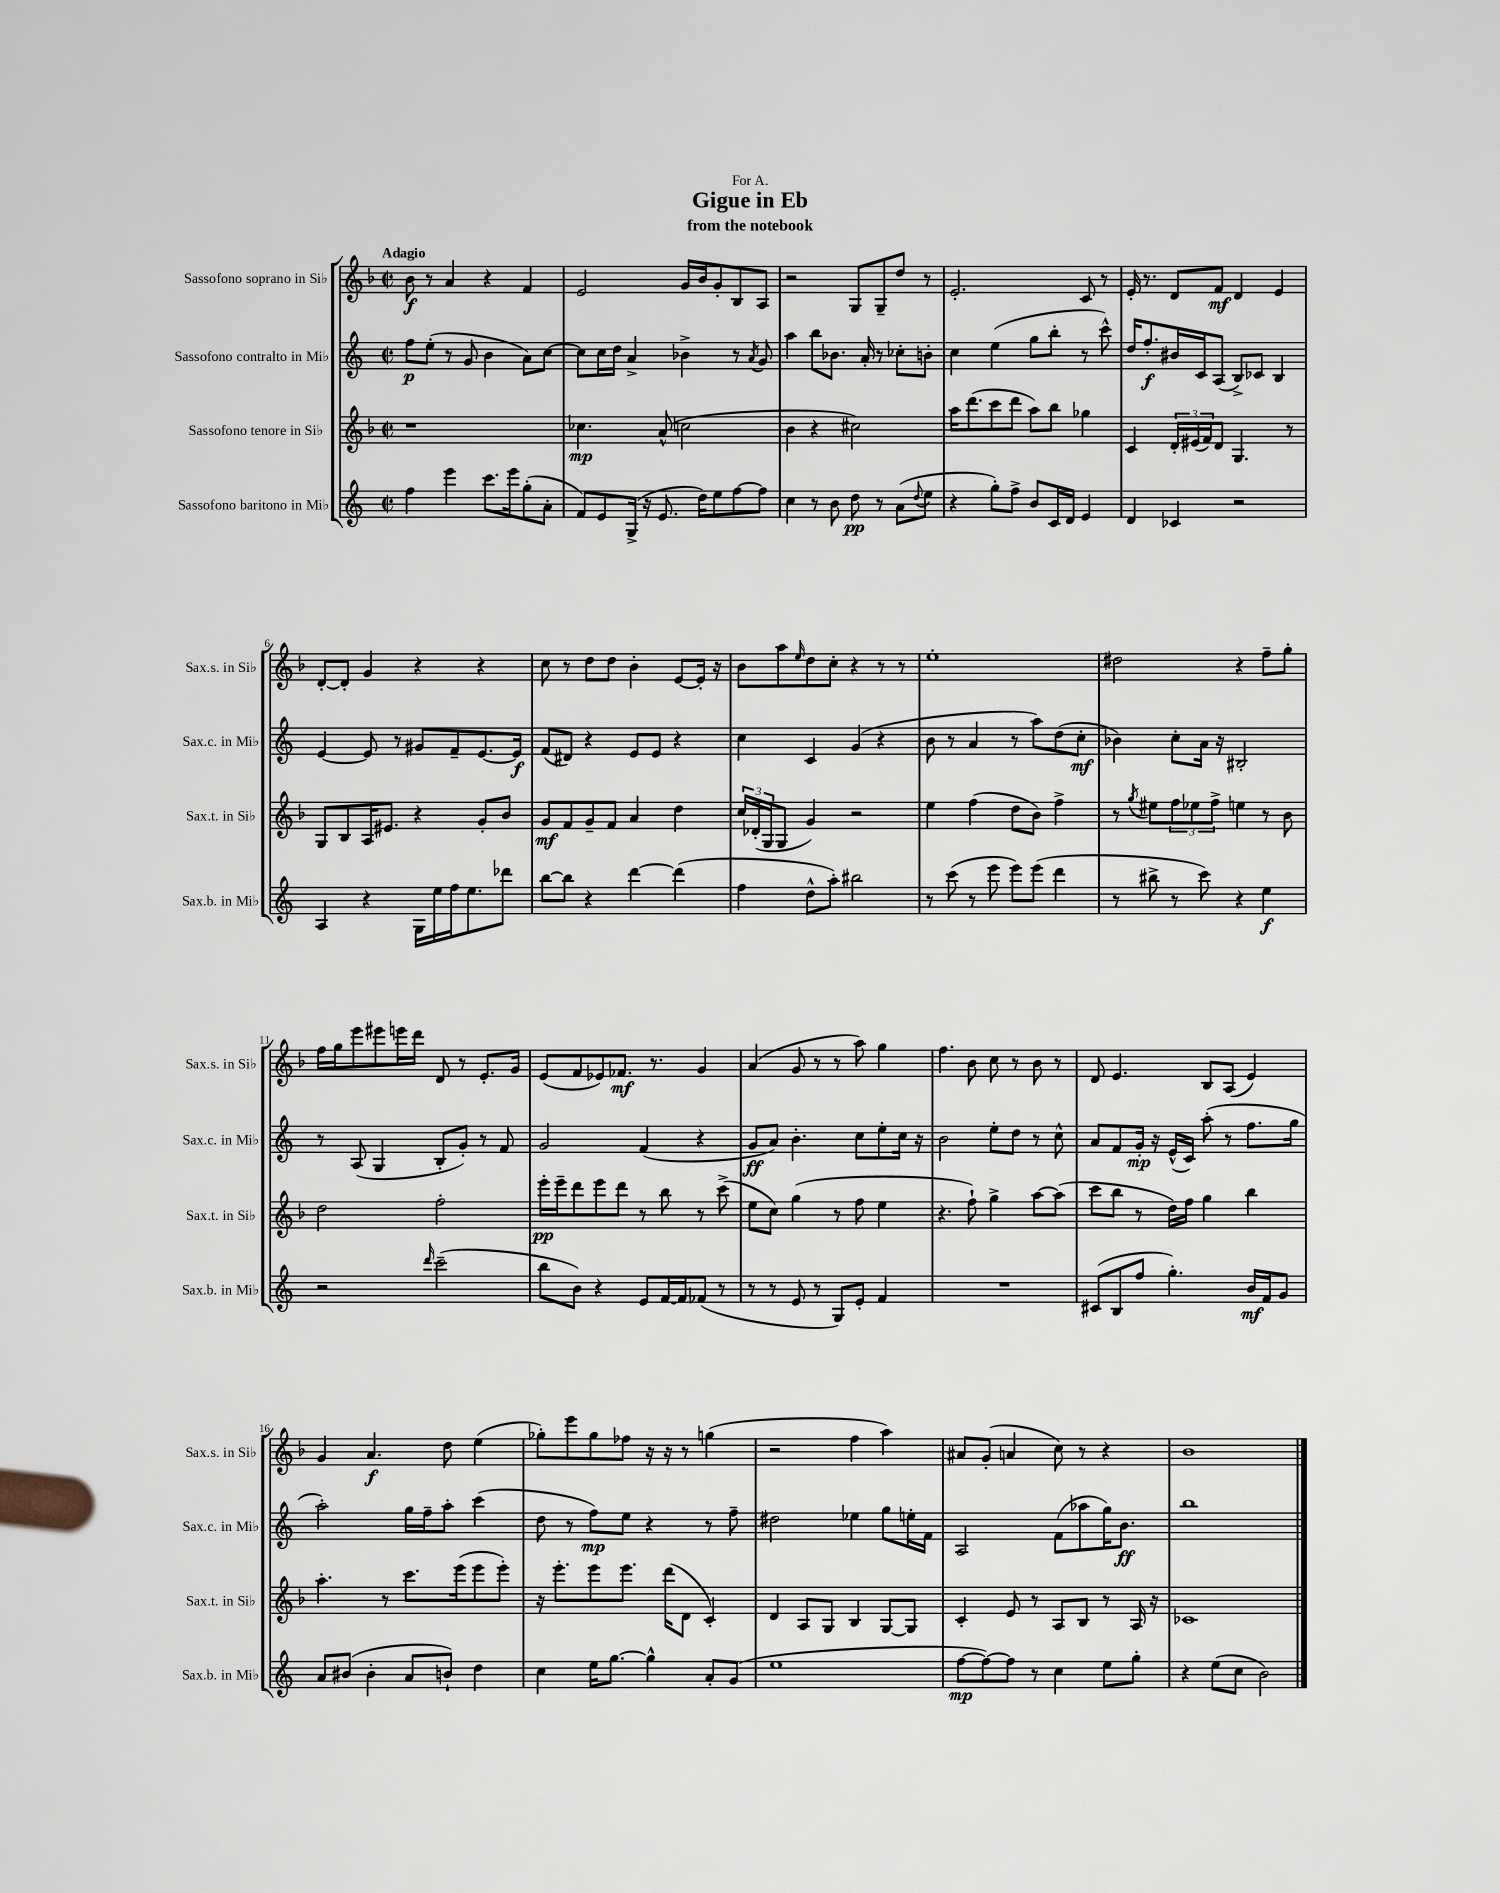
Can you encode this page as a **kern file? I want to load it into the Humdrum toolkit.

**kern	**kern	**kern	**kern
*staff4	*staff3	*staff2	*staff1
*clefG2	*clefG2	*clefG2	*clefG2
*k[]	*k[b-]	*k[]	*k[b-]
*M2/2	*M2/2	*M2/2	*M2/2
*met(c|)	*met(c|)	*met(c|)	*met(c|)
4ff	1r	8ff	8b-
.	.	(8ee'	8r
4eee	.	8r	4a
.	.	8g	.
8.ccc	.	4b	4r
16eee	.	.	.
(8gg'	.	8a)	4f
8a'	.	[8cc	.
=	=	=	=
8f)	4.cc-	8cc]	2e
8e	.	16cc	.
.	.	16dd	.
(16G^	.	4a^	.
16r	.	.	.
8.e	(8a^^	.	.
.	2cc	4b-^	16g
16dd)	.	.	16b-
8ee	.	.	8g'
[8ff	.	8r	8B-
.	.	8qa	.
8ff]	.	8g	8A
=	=	=	=
4cc	4b-	4aa	2r
8r	4r	8bb	.
8b	.	8.b-	.
8dd	2cc#)	.	8G
.	.	16a'	.
8r	.	8r	8G~
(8a	.	8cc-'	8dd
8qqdd	.	.	.
8ee	.	8b'	8r
=	=	=	=
4r	16aa	4cc	2.e'
.	(8.ddd	.	.
8gg')	8ccc	(4ee	.
8ff^	8ddd	.	.
8b	8aa)	8gg	.
16c	8bb-	8bb'	.
16d	.	.	.
4e	4gg-	8r	8c
.	.	8ccc^^)	8r
=	=	=	=
4d	4c	16dd	16e'
.	.	8.ff'	8.r
4c-	24d'	16b#	8d
.	(24e#	.	.
.	.	16c	.
.	24f)	.	.
.	8d	(8A	8f
2r	4.G	8B^)	4d
.	.	8c-	.
.	.	4B	4e
.	8r	.	.
=	=	=	=
4A	8G	[4e	[8d'
.	8B-	.	8d']
4r	16A	8e]	4g
.	8.e#	.	.
.	.	8r	.
16G	4r	8g#	4r
16ee	.	.	.
16ff	.	8f~	.
8.ee	.	.	.
.	8g'	[8.e	4r
8ddd-	8b-	.	.
.	.	16e]	.
=	=	=	=
[8bb	8g	(8f	8cc
8bb]	8f	8d#)	8r
4r	8g~	4r	8dd
.	8f	.	8dd
[4ddd	4a	8e	4b-'
.	.	8e	.
(4ddd]	4dd	4r	[8e
.	.	.	16e']
.	.	.	16r
=	=	=	=
4ff	24cc	4cc	8b-
.	(24d-'	.	.
.	24G	.	.
.	8G	.	8aa
.	.	.	16qqee
8dd^^	4g)	4c	8dd
8aa')	.	.	8cc'
2bb#	2r	(4g	4r
.	.	4r	8r
.	.	.	8r
=	=	=	=
8r	4ee	8b	1ee'
(8ccc	.	8r	.
8r	(4ff	4a	.
8eee	.	.	.
8eee)	8dd	8r	.
(8eee	8b-)	8aa)	.
4ddd	4ff^	(8dd	.
.	.	8cc'	.
=	=	=	=
8r	8r	4b-)	2dd#
.	8qgg	.	.
8bb#^	8ee#	.	.
8r	12ff	8cc'	.
.	12ee-	.	.
8ccc)	.	16a	.
.	12ff^	.	.
.	.	16r	.
4r	4ee	2B#'	4r
4ee	8r	.	8ff~
.	8b-	.	8gg'
=	=	=	=
2r	2dd	8r	16ff
.	.	.	16gg
.	.	(8A	8eee
.	.	4G	8eee#
.	.	.	16eee
.	.	.	16ddd
16qqddd	.	.	.
(2ccc~	2ff'	8B'	8d
.	.	8g')	8r
.	.	8r	8.e'
.	.	8f	.
.	.	.	16g
=	=	=	=
8bb	16eee'	2g	(8e
.	16eee~	.	.
8b)	8ddd	.	8f
4r	8eee	.	8e-)
.	8ddd	.	8.f-
8e	8r	(4f	.
.	.	.	8.r
[16f	8bb-	.	.
16f]	.	.	.
(8f-	8r	4r	4g
8r	(8ccc^	.	.
=	=	=	=
8r	8ee	8g	(4a
8r	8cc)	8a)	.
8e	(4gg	4.b'	8g
8r	.	.	8r
8G)	8r	.	8r
8e'	8ff	8cc	8aa)
4f	4ee	8ee'	4gg
.	.	16cc	.
.	.	16r	.
=	=	=	=
1r	4.r	2b	4.ff
.	8ff`)	.	8b-
.	4gg^	8ee'	8cc
.	.	8dd	8r
.	[8aa	8r	8b-
.	(8aa]	8cc^^	8r
=	=	=	=
(8c#	8ccc	8a	8d
8B	8bb-	8f	4.e
8ff	8r	16g'	.
.	.	16r	.
4.gg')	16dd)	(16e^^	.
.	16ff	16c)	.
.	4gg	(8aa'	8B-
.	.	8r	(8A
16b	4bb-	8.ff	4e)
16f	.	.	.
8g	.	.	.
.	.	16gg	.
=	=	=	=
8a	4.aa'	2aa')	4g
(8b#	.	.	.
4b#'	.	.	4.a
.	8r	.	.
8a	8.ccc	16gg	.
.	.	16ff~	.
8b`)	.	8aa'	8dd
.	(16eee	.	.
4dd	8eee	(4ccc	(4ee
.	8eee')	.	.
=	=	=	=
4cc	16r	8dd	8gg-')
.	8.eee'	.	.
.	.	8r	8eee
16ee	8eee	8ff)	8gg-
[8.gg	.	.	.
.	8.eee	8ee	8ff-
4gg^^]	.	4r	16r
.	(16ddd	.	16r
.	8d	.	8r
8a'	4c')	8r	(4gg
(8g	.	8ff~	.
=	=	=	=
1ee	4d	2dd#	2r
.	8A	.	.
.	8G	.	.
.	4B-	4ee-	4ff
.	[8G	8gg	4aa)
.	8G]	16ee'	.
.	.	16f	.
=	=	=	=
[8ff	4c'	2A	8a#
8ff_)	.	.	(8g'
8ff]	8e	.	4a
8r	8r	.	.
4cc	8A	(8f	8cc)
.	8B-	8aa-	8r
8ee	8r	16gg)	4r
.	.	8.b	.
8gg'	16A	.	.
.	16r	.	.
=	=	=	=
4r	1c-	1bb	1b-
(8ee	.	.	.
8cc	.	.	.
2b)	.	.	.
==	==	==	==
*-	*-	*-	*-
